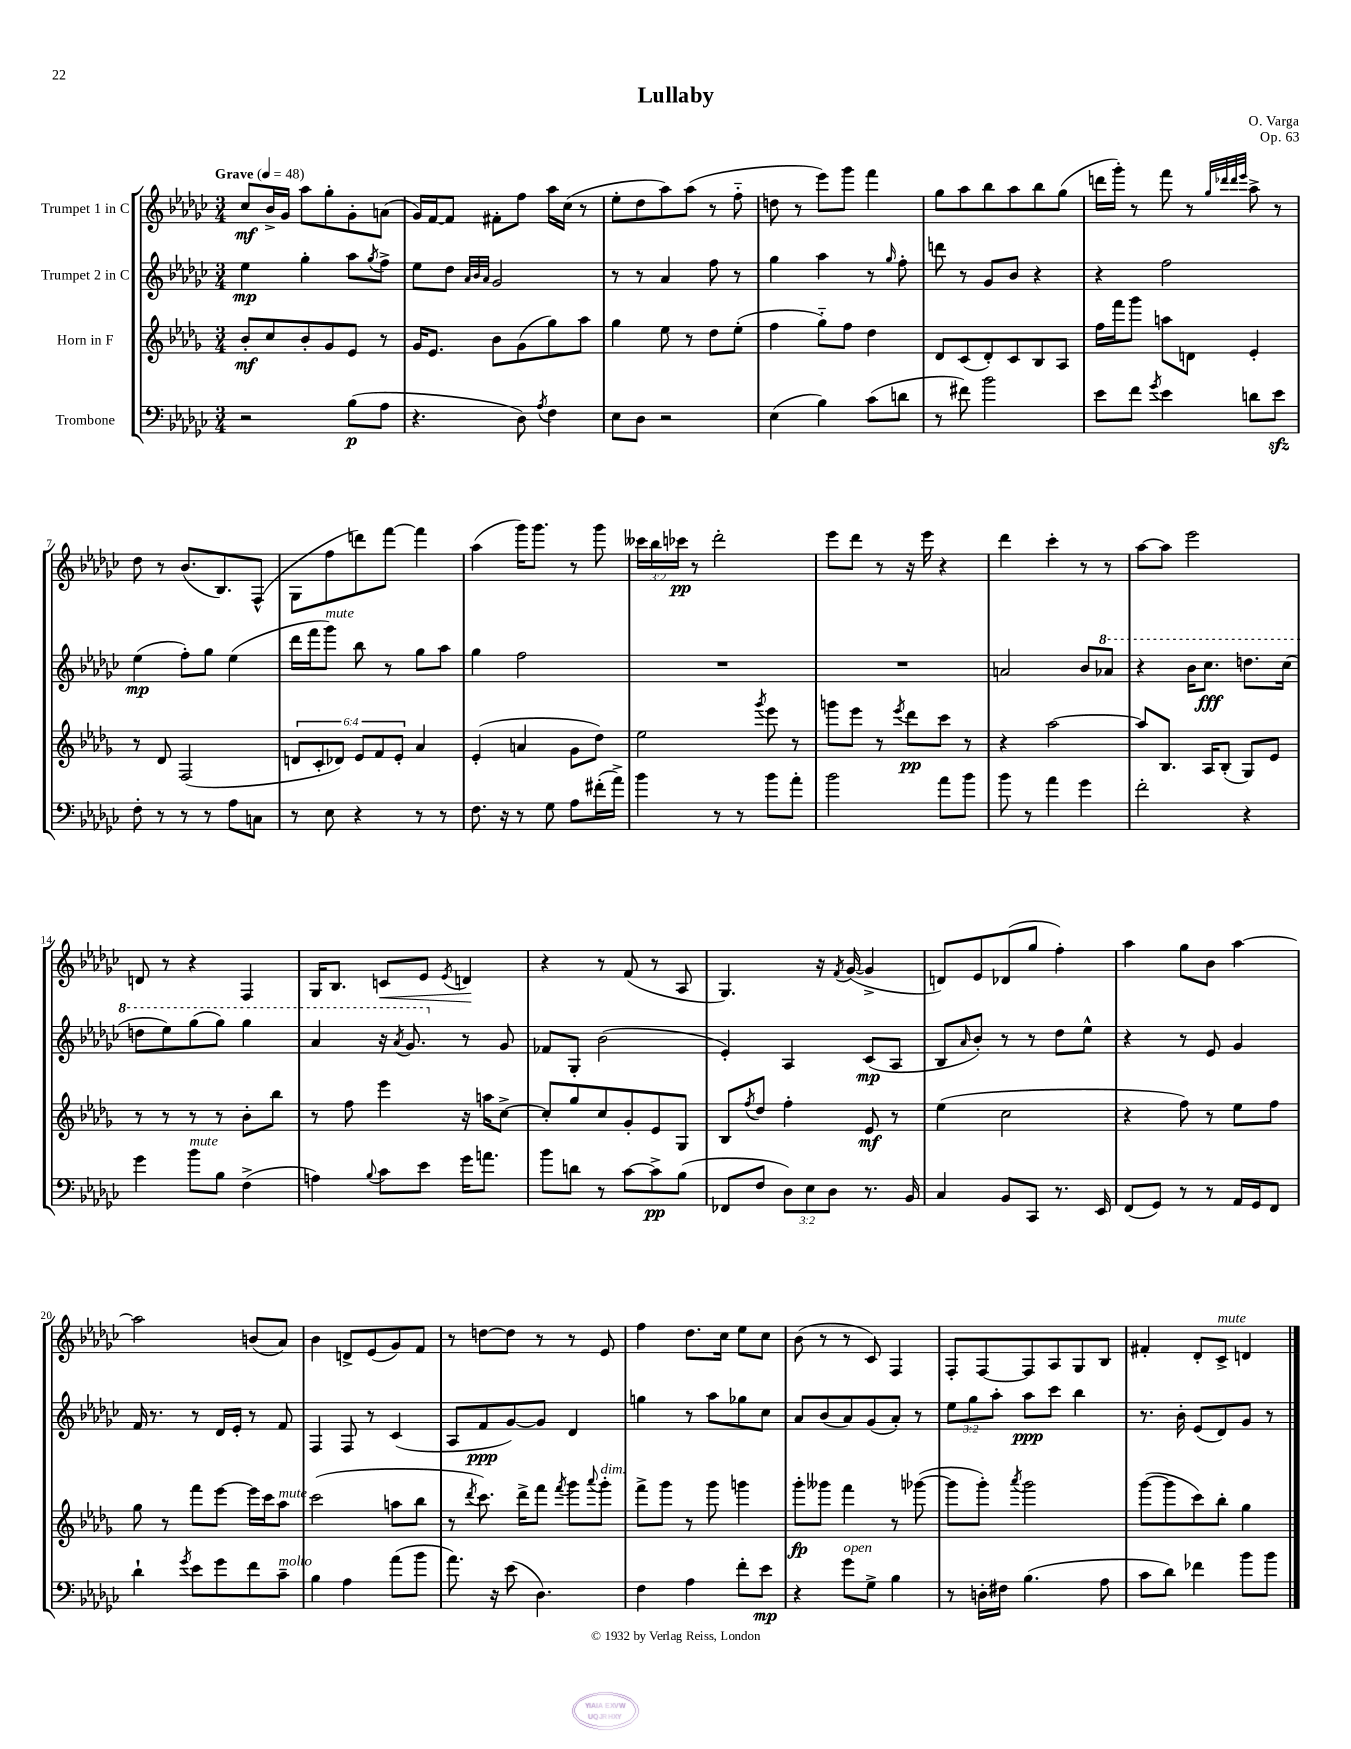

**kern	**kern	**kern	**kern
*staff4	*staff3	*staff2	*staff1
*clefF4	*clefG2	*clefG2	*clefG2
*k[b-e-a-d-g-c-]	*k[b-e-a-d-g-]	*k[b-e-a-d-g-c-]	*k[b-e-a-d-g-c-]
*M3/4	*M3/4	*M3/4	*M3/4
*MM48	*MM48	*MM48	*MM48
2r	8b-'	4ee-	8cc-
.	8cc	.	16b-^
.	.	.	16g-
.	8b-'	4gg-'	8aa-
.	8g-	.	8gg-'
(8B-	8e-	8aa-	8g-'
.	.	8qgg-	.
8A-	8r	8ff^	(8a
=	=	=	=
4.r	16g-	8ee-	16g-)
.	8.e-	.	[16f
.	.	8dd-	8f]
.	.	32qqa-	.
.	.	32qqb-	.
.	.	32qqa-	.
.	8b-	2g-	8f#'
8D-)	(8g-	.	8ff
8qA-	.	.	.
4F	8gg-)	.	16aa-
.	.	.	(16cc-
.	8aa-	.	8r
=	=	=	=
8E-	4gg-	8r	8ee-'
8D-	.	8r	8dd-
2r	8ee-	4a-	8aa-)
.	8r	.	(8aa-
.	8dd-	8ff	8r
.	(8ee-'	8r	8ff'~
=	=	=	=
(4E-	4ff	4gg-	8dd
.	.	.	8r
4B-)	8gg-'~)	4aa-	8eee-)
.	8ff	.	8ggg-
(8c-	4dd-	8r	4fff
.	.	16qqgg-	.
8d	.	8ff'	.
=	=	=	=
8r	8d-	8ddd	8gg-
8f#)	(8c	8r	8aa-
2b-	8d-')	8g-	8bb-
.	8c	8b-	8aa-
.	8B-	4r	8bb-
.	8A-	.	(8gg-
=	=	=	=
8e-	16ff	4r	16ddd
.	16fff	.	16ggg-')
8f	8ggg-	.	8r
8qg-	.	.	.
4e-	8aa	2ff	8fff
.	8d	.	8r
.	.	.	32qqgg-
.	.	.	32qqddd-
.	.	.	32qqddd-
.	.	.	32qqeee-
8d	4e-'	.	8aa-^
8e-	.	.	8r
=	=	=	=
8F'	8r	(4ee-	8dd-
8r	8d-	.	8r
8r	(2F	8ff')	(8.b-
8r	.	8gg-	.
.	.	.	8.B-)
8A-	.	(4ee-	.
8C	.	.	(8F^^
=	=	=	=
8r	12d	16ddd-	8G-
.	.	16fff	.
.	12c'	.	.
8E-	.	8ggg-)	8ff
.	12d-)	.	.
4r	12e-	8bb-	8ddd)
.	12f	.	.
.	.	8r	[8fff
.	12e-'	.	.
8r	4a-	8gg-	4fff]
8r	.	8aa-	.
=	=	=	=
8.F	(4e-'	4gg-	(4aa-
16r	.	.	.
8r	4a	2ff	16ggg-)
.	.	.	8.ggg-
8G-	.	.	.
8A-	8g-	.	8r
(16f#'	8dd-)	.	8ggg-
16a-^)	.	.	.
=	=	=	=
4b-	2ee-	2.r	24ccc--
.	.	.	24bb-
.	.	.	24ccc-
.	.	.	8r
8r	.	.	2ddd-'
8r	.	.	.
.	8qggg-	.	.
8b-	8eee-	.	.
8a-'	8r	.	.
=	=	=	=
2b-	8ggg	2.r	8eee-
.	8eee-	.	8ddd-
.	8r	.	8r
.	8qeee-	.	.
.	8ddd-	.	16r
.	.	.	16eee-
8a-	8ccc	.	4r
8b-	8r	.	.
=	=	=	=
8b-	4r	2a	4ddd-
8r	.	.	.
4a-	[2aa-	.	4ccc-'
4g-	.	8b-	8r
.	.	8aa-	8r
=	=	=	=
2f'	8aa-]	4r	[8aa-
.	8.B-	.	8aa-]
.	.	16bb-	2eee-
.	16A-	8.ccc-	.
.	(8B-'	.	.
4r	8G-)	8.ddd	.
.	8e-	.	.
.	.	(16ccc-	.
=	=	=	=
4g-	8r	8ddd	8d
.	8r	8eee-)	8r
8b-	8r	(8ggg-	4r
8B-	8r	8ggg-)	.
(4F^	8b-'	4ggg-	4F
.	8bb-	.	.
=	=	=	=
4A)	8r	4aa-	16G-
.	.	.	8.B-
.	8ff	.	.
8qqB-	.	.	.
8c-	4eee-	16r	8c
.	.	8qaa-	.
.	.	8.gg-	.
8e-	.	.	8e-
.	.	.	8qe-
16g-	16r	8r	4d
8.a	16aa	.	.
.	[8cc^	8g-	.
=	=	=	=
8b-	8cc']	8f-	4r
8d	8gg-	8G-'	.
8r	8cc	(2b-	8r
[8c-	8g-'	.	(8f
8c-^]	8e-	.	8r
(8B-	8G-	.	8A-
=	=	=	=
8FF-	8B-	4e-')	4.G-)
.	8qff	.	.
8F	8dd-	.	.
12D-)	4ff'	4A-	.
12E-	.	.	.
.	.	.	16r
12D-	.	.	.
.	.	.	8qf
.	.	.	([16g-
8.r	8e-	(8c-	4g-^]
.	8r	8A-	.
16BB-	.	.	.
=	=	=	=
4C-	(4ee-	8B-	8d)
.	.	16qqa-	.
.	.	8b-')	8e-
8BB-	2cc	8r	(8d-
8CC-	.	8r	8gg-
8.r	.	8dd-	4ff')
.	.	8ee-^^	.
16EE-	.	.	.
=	=	=	=
(8FF	4r	4r	4aa-
8GG-)	.	.	.
8r	8ff)	8r	8gg-
8r	8r	8e-	8b-
16AA-	8ee-	4g-	[4aa-
16GG-	.	.	.
8FF	8ff	.	.
=	=	=	=
4d-`	8gg-	16f	2aa-]
.	.	8.r	.
.	8r	.	.
8qg-	.	.	.
8e-	8fff	8r	.
8g-	[8eee-	16d-	.
.	.	16e-'	.
8f	16eee-]	8r	(8b
.	16ccc	.	.
8c-~	8aa-	8f	8a-)
=	=	=	=
4B-	(2ccc	4F	4b-
4A-	.	8F	8d^
.	.	8r	(8e-
(8a-	8aa	(4c-	8g-)
8b-	8bb-	.	8f
=	=	=	=
8.a-)	8r	8A-	8r
.	8qddd-	.	.
.	8.ccc)	8f	[8dd
16r	.	.	.
(8e-	.	[8g-)	8dd]
.	16ddd-^	.	.
4.D-)	8fff	8g-]	8r
.	8qfff	.	.
.	8ggg-	4d-	8r
.	8qqaaa-	.	.
.	8ggg-'	.	8e-
=	=	=	=
4F	8fff^	4gg	4ff
.	8ggg-	.	.
4A-	8r	8r	8.dd-
.	8ggg-	8aa-	.
.	.	.	16cc-
8f'	4ggg	8gg-	8ee-
8e-	.	8cc-	8cc-
=	=	=	=
4r	8ggg-'	8a-	(8b-
.	8ggg--	(8b-	8r
8g-	4fff	8a-)	8r
8G-^	.	(8g-	8c-)
4B-	8r	8a-')	4F
.	([8ggg-	8r	.
=	=	=	=
8r	8ggg-]	12ee-	8F'
.	.	12gg-	.
16D'	8ggg-')	.	[8F
.	.	12aa-'	.
16F#	.	.	.
.	8qaaa-	.	.
(4.B-	2ggg-	8aa-	8F]
.	.	8ccc-	8A-
.	.	4bb-	8G-
8A-	.	.	8B-
=	=	=	=
8c-	([8ggg-	8.r	4f#'
8d-)	8ggg-]	.	.
.	.	16b-'	.
4f-	8ccc)	(8e-	8d-'
.	8bb-'	8d-)	8c-^
8b-	4gg-	8g-	4d
8b-	.	8r	.
==	==	==	==
*-	*-	*-	*-
